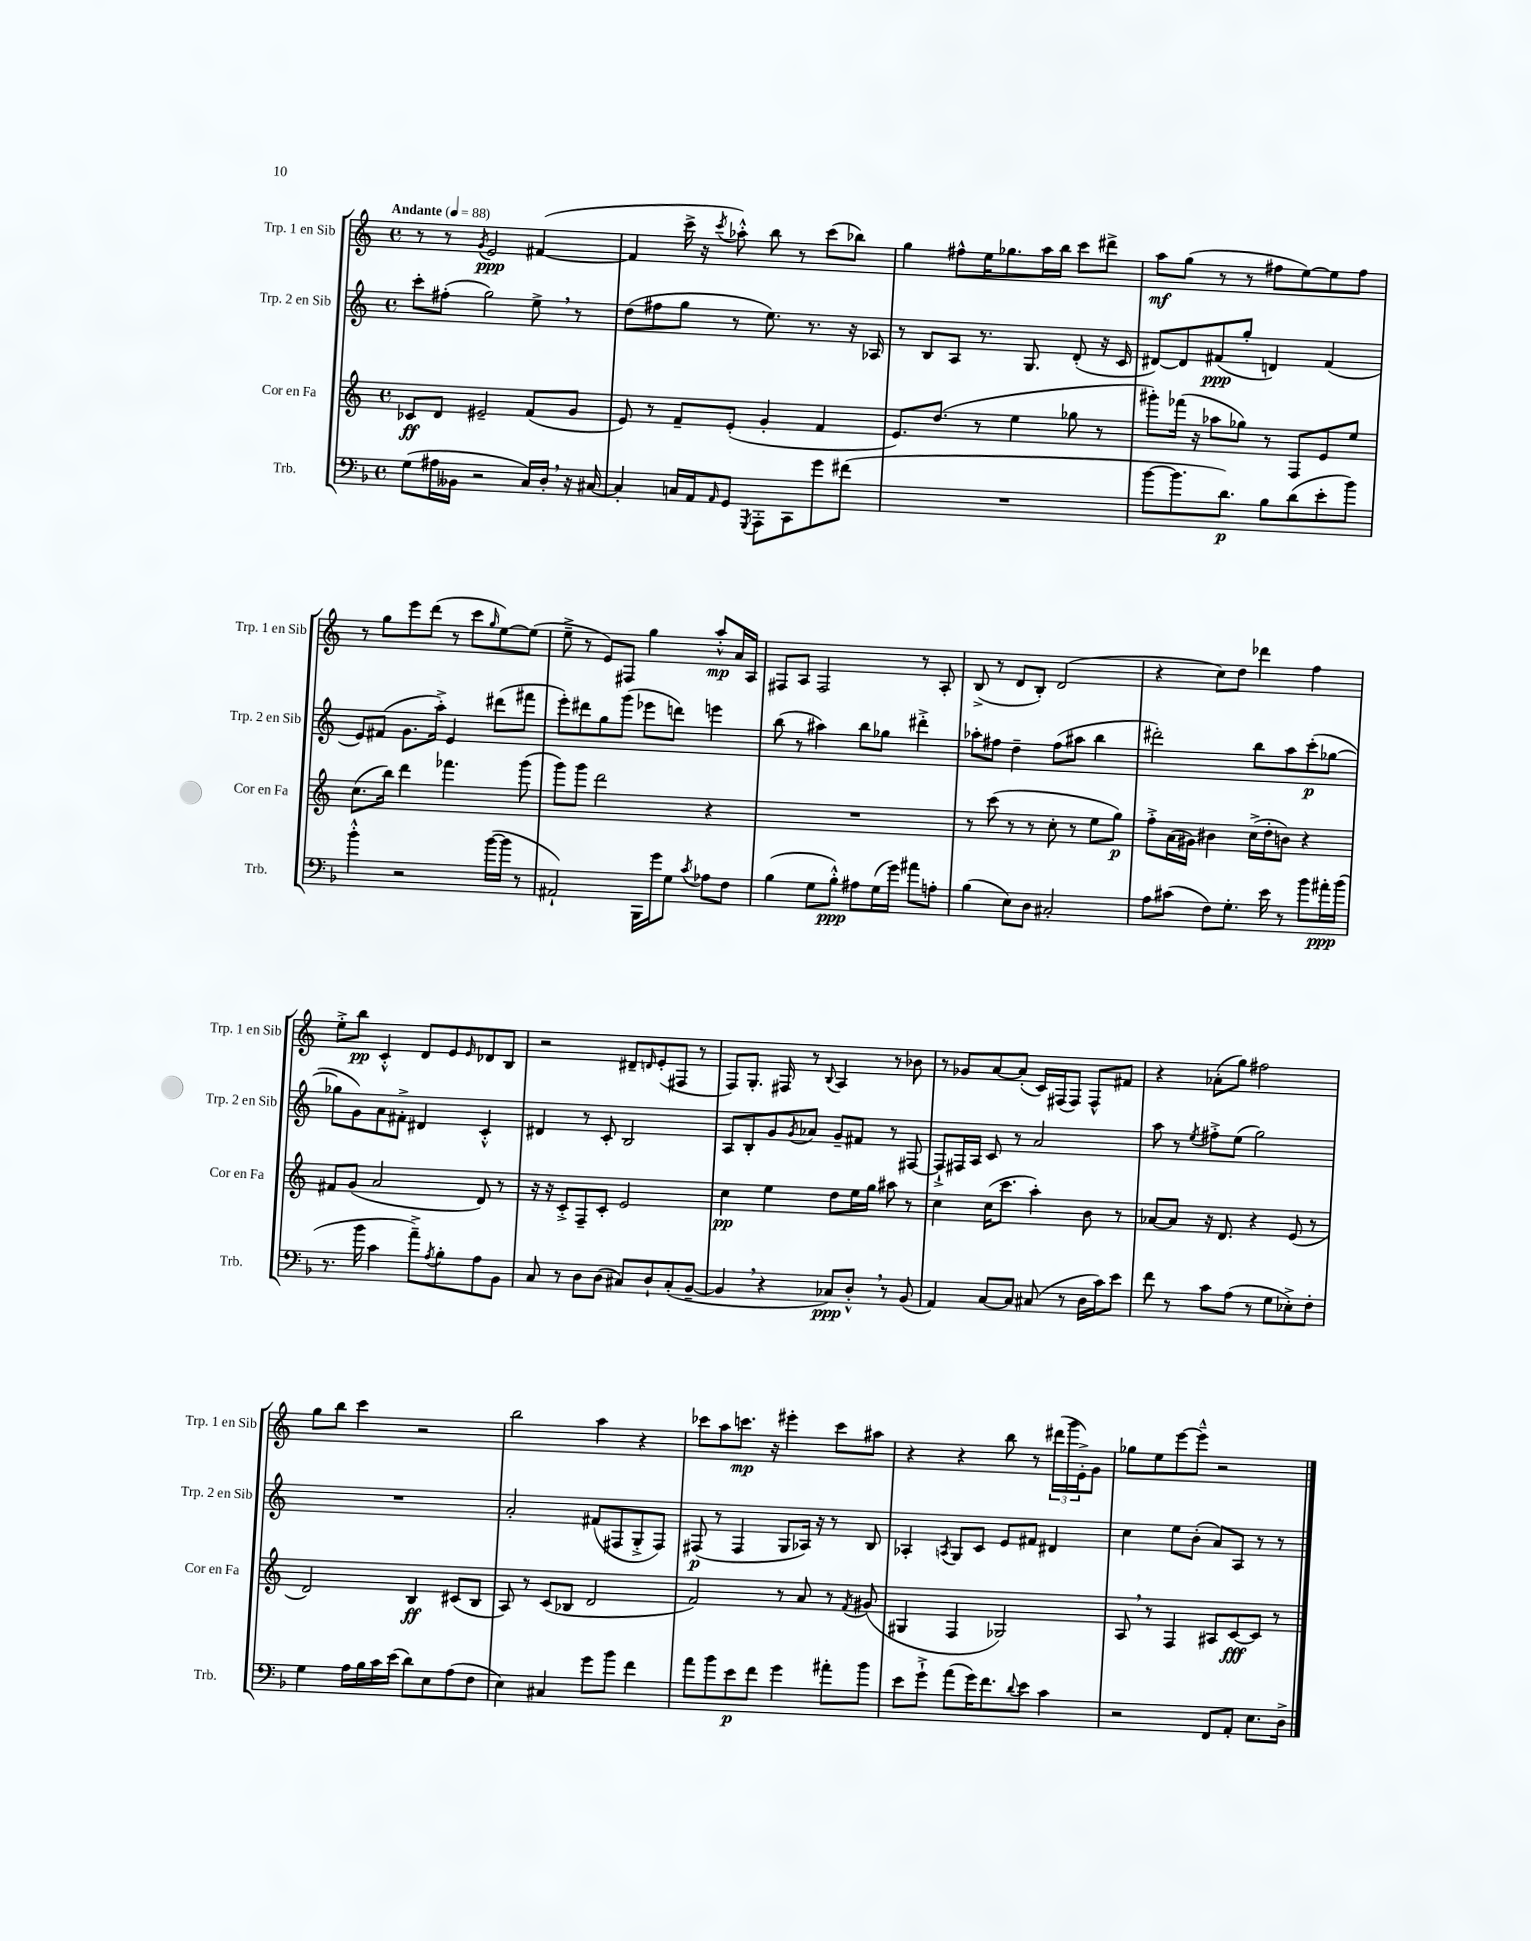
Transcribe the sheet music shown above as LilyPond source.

<<
\new StaffGroup <<
\new Staff = "s0" \with { instrumentName = "Trp. 1 en Sib" shortInstrumentName = "Trp. 1 en Sib" } {
    \clef treble \key c \major \defaultTimeSignature \time 4/4 \tempo "Andante" 4 = 88
    r8 r8 \acciaccatura { g'8 } e'2\ppp fis'4~( |
    fis'4 c'''16-> r16 \acciaccatura { c'''8 } aes''8-.-^) b''8 r8 c'''8( bes''8) |
    g''4 fis''8-^ e''16 ges''8. a''16 b''16 c'''8 dis'''8-> |
    a''8\mf g''8( r8 r8 fis''8 e''8~) e''8 fis''8 |
    r8 g''8 e'''8 d'''8( r8 c'''8 \grace { g''16 } e''8~) e''8( |
    e''8---> r8 e'8) fis8 g''4 a''8-.-^\mp a'16 a16 |
    fis8 a8 fis2 r8 a8-. |
    b8->( r8 d'8 b8-.) d'2( |
    r4 c''8) d''8 des'''4 f''4 |
    e''8-.-> b''8\pp c'4-.-^ d'8 e'8 \grace { e'16 } des'8 b8 |
    r2 dis'8-- \grace { d'16 } e'8-.( fis8 r8 |
    f8) g8.-. fis16 r8 \appoggiatura { b8 } a4 r8 bes'8 |
    r8 ges'8 a'8~ a'8-.( c'16) fis16( fis8) fis8-^ fis'8 |
    r4 aes'8-.( g''8) fis''2 |
    g''8 b''8 c'''4 r2 |
    b''2 a''4 r4 |
    ces'''8 a''8 c'''8.\mp r16 eis'''4-. c'''8 ais''8 |
    r4 r4 b''8 r8 \tuplet 3/2 { dis'''16( g'''16 e'16-.->) } g'8 |
    ges''8 e''8 e'''8~ e'''8---^ r2 \bar "|." |
}
\new Staff = "s1" \with { instrumentName = "Trp. 2 en Sib" shortInstrumentName = "Trp. 2 en Sib" } {
    \clef treble \key c \major \defaultTimeSignature \time 4/4
    c'''8-. fis''8-.( g''2) e''8-> \breathe r8 |
    d''8( fis''8 g''8 r8 e''8.) r8. r16 aes16 |
    r8 b8 a8 r8. g8. d'8-.( r16 c'16 |
    dis'8~) dis'8 fis'8\ppp( g''8-. d'4) fis'4( |
    e'8) fis'8( g'8. a''16-.->) e'4 dis'''8( fis'''8 |
    e'''8-.) dis'''8 g''8 g'''8( ees'''8 d'''8) e'''4 |
    b''8( r8 ais''4) b''8 ges''8 dis'''4-.-> |
    aes''8-. fis''8 d''4-- fis''8( ais''8 b''4 |
    dis'''2-.) b''8 a''8 c'''8-.\p( ges''8~ |
    ges''8 g'8) a'8 fis'8-.-> dis'4 c'4-.-^ |
    dis'4 r8 c'8-. b2 |
    a8 b8-. g'8 \acciaccatura { g'8 } aes'8 g'8-- fis'8 r8 fis8~ |
    fis8-!-> fis16 a16 c'8 r8 a'2 |
    a''8 r8 \acciaccatura { e''8 } fis''8-.-> e''8( g''2) |
    R1 |
    a'2-. fis'8( fis8 g8-.-> fis8) |
    fis8\p( r8 fis4 g8 aes16) r16 r8 b8 |
    aes4-. \acciaccatura { a8 } g8 c'8 e'8 fis'8 dis'4 |
    c''4 e''8 b'8-.( a'8) a8 r8 r8 \bar "|." |
}
\new Staff = "s2" \with { instrumentName = "Cor en Fa" shortInstrumentName = "Cor en Fa" } {
    \clef treble \key c \major \defaultTimeSignature \time 4/4
    ces'8\ff d'8 eis'2-- f'8( g'8 |
    e'8) r8 f'8-- e'8-.( g'4-. f'4 |
    e'8.) d''8.( r8 e''4 ges''8 r8 |
    gis'''8-.) fes'''16( r16 aes''8 ges''8) r8 f8 e'8 e''8 |
    c''8.( b''16) d'''4 fes'''4. g'''8( |
    g'''8) g'''8 d'''2 r4 |
    R1 |
    r8 c'''8( r8 r8 c''8-. r8 e''8 g''8\p) |
    f''8-.-> a'16( gis'16) bis'4 c''16->( d''16-. b'8) r4 |
    fis'8 g'8( a'2 d'8) r8 |
    r16 r16 c'8-.-> f8-- c'8-. e'2 |
    c''4\pp e''4 d''8 e''16 g''16 ais''8 r8 |
    c''4 c''16( c'''8. a''4-.) b'8 r8 |
    aes'8~ aes'8 r16 d'8. r4 e'8( r8 |
    d'2) b4\ff cis'8( b8 |
    a8) r8 c'8( bes8 d'2 |
    f'2) r8 a'8 r8 \acciaccatura { f'8 } gis'8( |
    gis4 f4 ges2) |
    a8 \breathe r8 f4 ais8 c'8~\fff c'8 r8 \bar "|." |
}
\new Staff = "s3" \with { instrumentName = "Trb." shortInstrumentName = "Trb." } {
    \clef bass \key f \major \defaultTimeSignature \time 4/4
    g8( ais16 beses,16 r2 c16) d16-. \breathe r16 cis16~ |
    cis4-. c16 a,16 \grace { a,16 } g,8 \acciaccatura { g,,8 } a,,8-. c,8 g'8 fis'8( |
    R1 |
    bes'8~ bes'8. d'8.\p) bes8 d'8( e'8-. bes'8) |
    bes'4-.-^ r2 bes'16~( bes'16 r8 |
    ais,2-!) bes,,16 g'16 g8 \acciaccatura { c'8 } aes8 f8 |
    bes4( g8 bes8-.-^\ppp) ais8 g16( g'16) ais'8 a8-. |
    bes4( e8) d8 cis2-. |
    a8 cis'8( f8) g8.-. e'16 r8 bes'8 ais'16-.\ppp bes'16( |
    r8. bes'16 c'4 a'8--->) \acciaccatura { a8 } bes8-. a8 bes,8 |
    c8 r8 d8 d8( cis8) d8-! cis8-.( bes,8~-- |
    bes,4 \breathe r4 ces8\ppp) d8-.-^ \breathe r8 bes,8( |
    a,4) c8~ c8 cis8( r8 d16 c'16) e'8 |
    f'8 r8 c'8 a8( r8 g8 ees8-.->) f8-. |
    g4 a16 bes16 c'16 e'16( d'8) e8 a8( f8 |
    e4) cis4 g'8 bes'8 f'4 |
    a'8 bes'8 e'8\p f'8 g'4 ais'8-. bes'8 |
    e'8 g'8-!-> a'8( g'16) f'8. \appoggiatura { d'8 } e'8 c'4 |
    r2 f,8 a,8-. e8. d16-> \bar "|." |
}
>>
>>
\layout { \context { \Score \remove "Bar_number_engraver" } }
